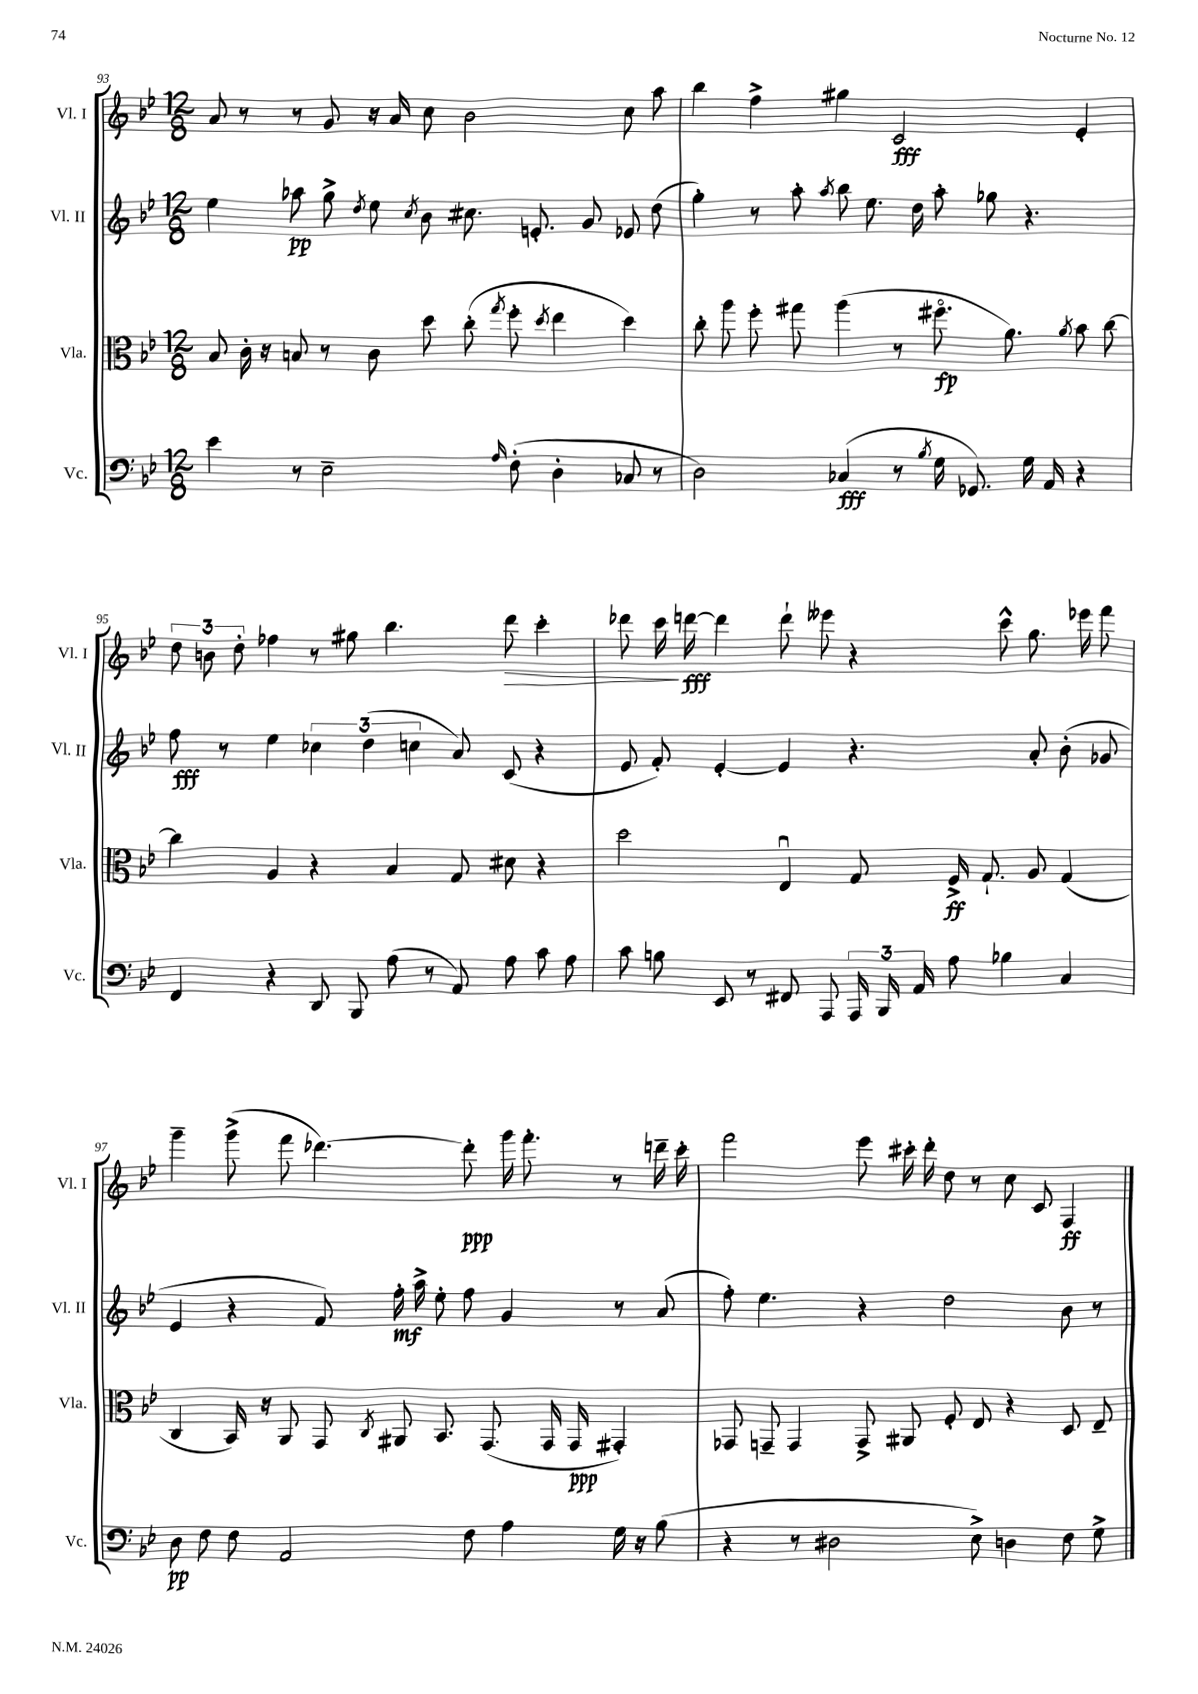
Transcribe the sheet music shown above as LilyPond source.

<<
\new StaffGroup <<
\new Staff = "s0" \with { instrumentName = "Vl. I" shortInstrumentName = "Vl. I" } {
    \clef treble \key bes \major \numericTimeSignature \time 12/8
    \autoBeamOff a'8 r8 r8 g'8 r16 a'16 c''8 bes'2 c''8 a''8 |
    bes''4 f''4-> gis''4 c'2\fff ees'4-. |
    \tuplet 3/2 { d''8 b'8 d''8-. } fes''4 r8 gis''8 bes''4. d'''8\> c'''4-. |
    des'''8 c'''16\! d'''16~\fff d'''4 d'''8-! eeses'''8 r4 c'''8-^ g''8. ees'''16 f'''8 |
    g'''4-- g'''8->( f'''8 des'''4.~) des'''8-.\ppp g'''16 f'''8.-. r8 d'''16-- c'''16-. |
    f'''2 ees'''8 cis'''16-. d'''16-. d''8 r8 c''8 c'8 f4\ff \bar "|." |
}
\new Staff = "s1" \with { instrumentName = "Vl. II" shortInstrumentName = "Vl. II" } {
    \clef treble \key bes \major \numericTimeSignature \time 12/8
    \autoBeamOff ees''4 aes''8\pp g''8-> \acciaccatura { d''8 } ees''8 \acciaccatura { c''8 } bes'8 cis''8. e'8.-. g'8 ees'8 d''8( |
    g''4-.) r8 a''8-. \acciaccatura { a''8 } bes''8 ees''8. d''16 a''8-. ges''8 r4. |
    f''8\fff r8 ees''4 \tuplet 3/2 { ces''4 d''4( c''4 } a'8) c'8( r4 |
    ees'8 f'8-.) ees'4~-. ees'4 r4. a'8-. bes'8-.( ges'8 |
    ees'4 r4 f'8) f''16-.\mf a''16-> ees''8-. f''8 g'4 r8 a'8( |
    f''8-.) ees''4. r4 d''2 bes'8 r8 \bar "|." |
}
\new Staff = "s2" \with { instrumentName = "Vla." shortInstrumentName = "Vla." } {
    \clef alto \key bes \major \numericTimeSignature \time 12/8
    \autoBeamOff bes8 c'16-. r16 b8 r8 c'8 d''8 c''8-.( \acciaccatura { g''8 } f''8-. \acciaccatura { d''8 } ees''4 d''4) |
    c''8-. a''8 f''8-. gis''8 a''4( r8 fis''8.\flageolet\fp a'8.) \acciaccatura { a'8 } bes'8 c''8~ |
    c''4 a4 r4 bes4 g8 dis'8 r4 |
    d''2 ees4\downbow g8 f16->\ff g8.-! a8 g4( |
    c4 bes,16) r16 a,8 g,8 \acciaccatura { c8 } ais,8 bes,8. g,8.( g,16 g,16\ppp gis,4-.) |
    ges,8 g,8-- g,4 g,8-> ais,8 f8-. ees8 r4 d8 ees8-- \bar "|." |
}
\new Staff = "s3" \with { instrumentName = "Vc." shortInstrumentName = "Vc." } {
    \clef bass \key bes \major \numericTimeSignature \time 12/8
    \autoBeamOff ees'4 r8 ees2-- \grace { a16 } f8-.( d4-. ces8 r8 |
    d2) ces4\fff( r8 \acciaccatura { bes8 } g16 ges,8.) g16 a,16 r4 |
    f,4 r4 d,8 bes,,8 a8( r8 a,8) a8 c'8 a8 |
    c'8 b8 ees,8 r8 fis,8 a,,8 \tuplet 3/2 { a,,16 bes,,16 a,16 } a8 bes4 c4 |
    d8\pp f8 f8 a,2 f8 a4 g16 r16 bes8( |
    r4 r8 dis2 ees8->) d4 f8 g8-> \bar "|." |
}
>>
>>
\layout { \context { \Score currentBarNumber = #93 } }
